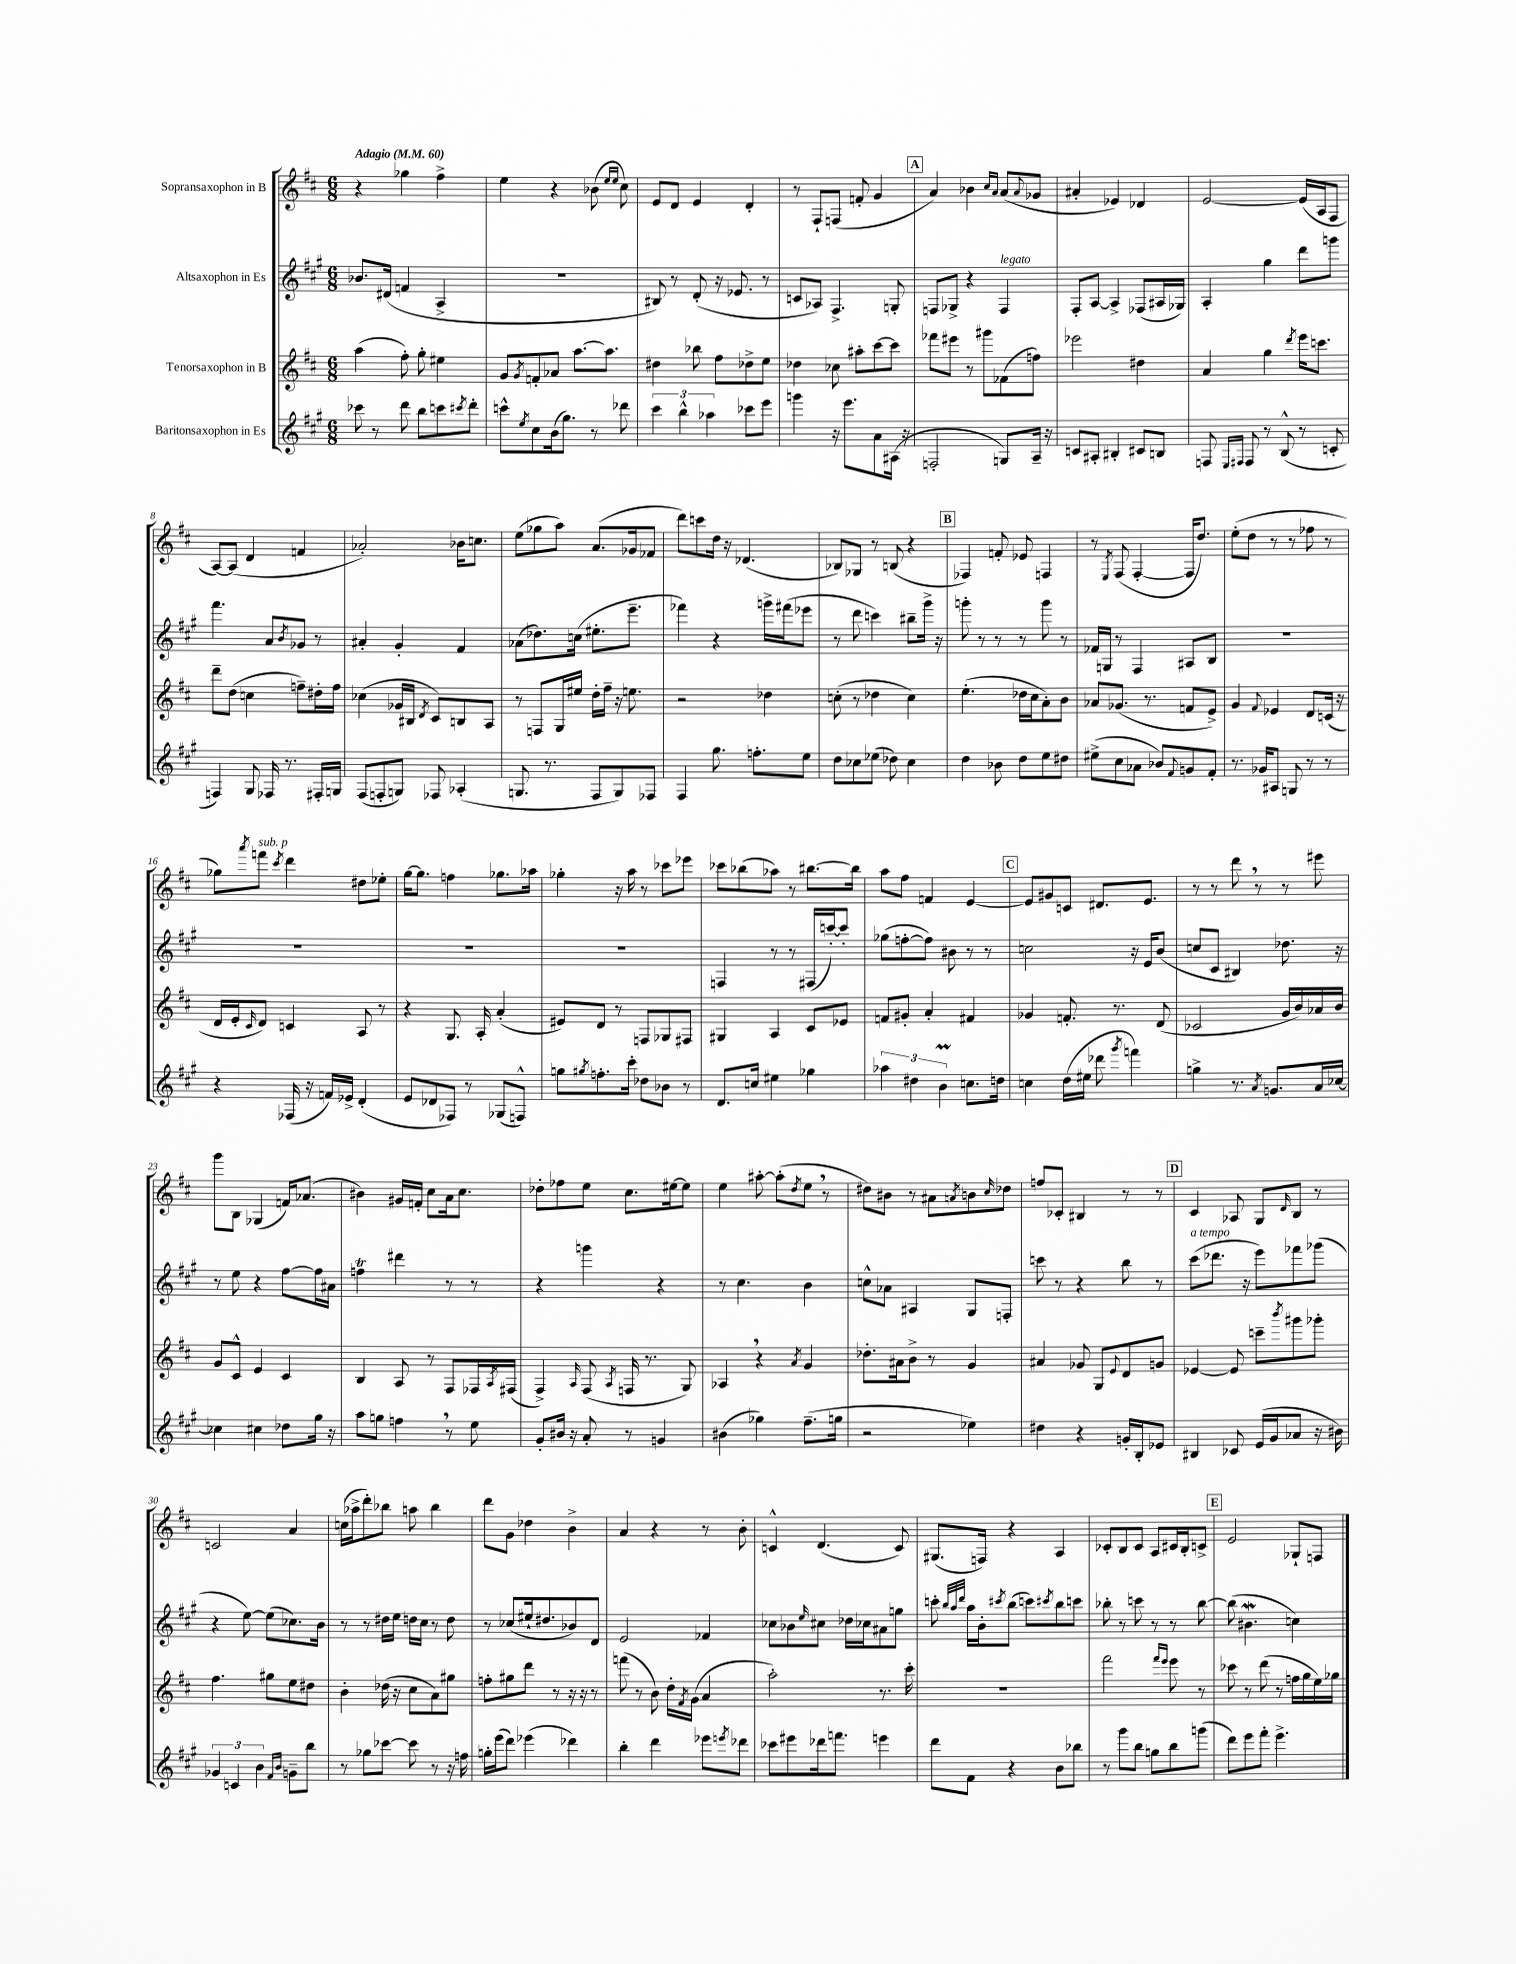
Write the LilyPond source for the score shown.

<<
\new StaffGroup <<
\new Staff = "s0" \with { instrumentName = "Sopransaxophon in B" } {
    \clef treble \key d \major \numericTimeSignature \time 6/8 \tempo "Adagio" 4 = 60
    r4 ges''4 fis''4-> |
    e''4 r4 bes'8( \grace { e''16 e''16 } cis''8) |
    e'8 d'8 e'4 d'4-. |
    r8 fis8-! f8( f'8-. g'4 |
    \mark \markup { \box "A" } a'4) bes'4 \grace { cis''16 a'16 } a'8( \appoggiatura { a'8 } ges'8 |
    ais'4-. ees'4) des'4 |
    e'2~ e'16( a16 fis8 |
    a8~) a8( d'4 f'4 |
    aes'2-.) bes'16 c''8. |
    e''8( ges''8 a''8) a'8.( ges'16 fes'8 |
    d'''8) c'''8 d''16 r16 des'4.( |
    bes8) ges8 r8 b8( r4 |
    \mark \markup { \box "B" } fes4) f'8-. ees'8 f4 |
    r8 \acciaccatura { e8 } fis8( fis4~-. fis16 d''8.) |
    e''8-.( d''8 r8 r8 fes''8 r8 |
    ges''8) \acciaccatura { a'''8 } f'''8^\markup { \italic "sub. p" } \acciaccatura { cis'''8 } d'''4 dis''8 ees''8-. |
    g''16~ g''8. f''4 ges''8. aes''16 |
    ges''4-. r16 a''16 r8 ces'''8 ees'''8 |
    ces'''8 bes''8( aes''8) r8 bis''8.~ bis''16 |
    a''8 fis''8 f'4 e'4~ |
    \mark \markup { \box "C" } e'8 gis'8 c'8 dis'8. e'8. |
    r8 r8 d'''8 \breathe r8 r8 eis'''8 |
    g'''8 b8 ges4( f'16) aes'8.( |
    bis'4) gis'16 f'16-. cis''8 a'16 cis''8. |
    des''8-. fes''8 e''8 cis''8. eis''16~ eis''8 |
    e''4 ais''8~-. ais''8-.( \acciaccatura { d''8 } e''8 \breathe r8 |
    dis''8) bis'8 r8 ais'8 \acciaccatura { a'8 } b'8 \grace { cis''16 } des''8 |
    f''8 ces'8-. bis4 r8 r8 |
    \mark \markup { \box "D" } cis'4 aes8 g8 \grace { d'16 } b8 r8 |
    c'2 a'4 |
    c''16( aes''16-> d'''8-.) bes''8 a''8 bes''4 |
    d'''8 g'8 des''4 b'4-> |
    a'4 r4 r8 b'8-. |
    c'4-^ d'4.( c'8) |
    gis8.( f16) r4 a4 |
    ces'8-. b8 ces'8 a8 cis'16 b16-. c'8-> |
    \mark \markup { \box "E" } e'2 ges8-! f8 \bar "|." |
}
\new Staff = "s1" \with { instrumentName = "Altsaxophon in Es" } {
    \clef treble \key a \major \numericTimeSignature \time 6/8
    bes'8. dis'16( f'4 a4-> |
    R2. |
    bis8) r8 d'8-.( r16 ees'8. r8 |
    c'8 aes8) fis4.-> g8-. |
    \mark \markup { \box "A" } f8 ges8-> r4 f4^\markup { \italic "legato" } |
    fis8-. a8~ a4-> fes8( ais16 ges16) |
    a4-. gis''4 d'''8 g'''8 |
    fis'''4. a'8 \acciaccatura { b'8 } ges'8 r8 |
    ais'4-. gis'4-. fis'4 |
    aes'8( des''8.) c''16( eis''8.-. e'''8.-- |
    fes'''4) r4 g'''16-> fis'''16( ees'''8 |
    r8 d'''8 c'''4) bis''8-- gis'''16-> r16 |
    \mark \markup { \box "B" } g'''8-. r8 r8 r8 g'''8 r8 |
    fes'16 g16 r8 fis4 ais8 b8 |
    R2. |
    R2. |
    R2. |
    R2. |
    f4 r8 r8 fis16( c'''16~-.) c'''8-. |
    ges''8( f''8~-. f''8) bis'8 r8 r8 |
    \mark \markup { \box "C" } c''2 r16 e'16 b'8( |
    c''8 cis'8 bis4) des''8. r16 |
    r8 e''8 r4 fis''8~ fis''16 ais'16 |
    f''4\trill dis'''4 r8 r8 |
    r4 g'''4 r4 |
    r8 cis''4. b'4 |
    c''8-^ aes'8 ais4 gis8 f8-. |
    c'''8 r8 r4 b''8 r8 |
    \mark \markup { \box "D" } cis'''8^\markup { \italic "a tempo" }( des'''8. r16 e'''8) fes'''8 ges'''8( |
    r4 e''8~) e''8( ces''8.) b'16 |
    r8 r8 dis''16 e''16 d''16 cis''16 r8 d''8 |
    r8 ces''8( eis''16-! dis''8. bes'8) d'8 |
    e'2 fes'4 |
    ces''8 bes'8 \grace { e''16 } cis''8 des''16 ces''16 ais'8 g''8 |
    c'''8-. \grace { b''32 a''32 d'''32 } a''16 b'16-. \acciaccatura { cis'''8 } b''8( c'''8) \acciaccatura { cis'''8 } b''8 c'''8 |
    bes''8-. r8 c'''8 r8 r8 bes''8~ |
    \mark \markup { \box "E" } bes''8( bis'4.\mordent c''4) \bar "|." |
}
\new Staff = "s2" \with { instrumentName = "Tenorsaxophon in B" } {
    \clef treble \key d \major \numericTimeSignature \time 6/8
    a''4( fis''8-.) g''8-. eis''4 |
    g'8 \acciaccatura { g'8 } f'8-. aes'8 a''8.~ a''8. |
    dis''4 bes''8 fis''8 des''8-> e''8 |
    des''4 ces''8 ais''8-. cis'''8~ cis'''8 |
    \mark \markup { \box "A" } fes'''8 eis'''8 r8 gis'''8 fes'8( f''8) |
    ees'''2 dis''4 |
    a'4 g''4 \acciaccatura { d'''8 } e'''16 c'''8. |
    d'''8-- d''8( c''4 f''8--) dis''16-. f''16 |
    ces''4( ges'16 bis16 \acciaccatura { d'8 } cis'8) b8 a8 |
    r8 f8 g16 eis''16 d''16-. fis''16-- r16 e''8. |
    r2 des''4 |
    c''8-.( r8 des''4 c''4) |
    \mark \markup { \box "B" } e''4.-.( des''16 cis''16 a'8-.) b'8 |
    aes'8 ges'8.( r8. f'8 e'8->) |
    g'4 \appoggiatura { fis'8 } ees'4 d'8 c'16( r16 |
    d'16 e'16-. \grace { cis'16 } d'8) c'4 a8 r8 |
    r4 g8. a16-. a'4-.( |
    eis'8) d'8 r8 f8 ges8 fis8 |
    gis4 a4 cis'8 ees'8 |
    f'8 gis'8-. a'4-. fis'4 |
    \mark \markup { \box "C" } ges'4 f'8.-. r8. d'8( |
    ces'2 g'16 b'16) aes'16 b'16 |
    g'8 cis'8-^ e'4 cis'4 |
    b4 a8 r8 fis8 fes16 \acciaccatura { a8 } fis16( |
    fis4->) \grace { a16 } fis8( \acciaccatura { a8 } f16 r8. g8) |
    aes4 \breathe r4 \acciaccatura { a'8 } g'4 |
    des''8.-. ais'16 b'8-> r8 g'4 |
    ais'4 ges'8 g8 \appoggiatura { e'8 } d'8 g'8 |
    \mark \markup { \box "D" } ees'4~ ees'8 c'''8-- \acciaccatura { b'''8 } gis'''8 ges'''8-. |
    fis''4. gis''8 e''8 dis''8 |
    b'4-. des''16( r16 cis''8 a'8) gis''8 |
    f''8-. gis''8 d'''8 r8 r16 r16 r8 |
    f'''8( r8 b'8) d''16-. \acciaccatura { fis'8 } g'16( a'4 |
    a''2-.) r8. cis'''16-. |
    R2. |
    fis'''2 \grace { fis'''16 e'''16 } e'''8 r8 |
    \mark \markup { \box "E" } ces'''8 r8 d'''8( r8 f''16 g''16 e''16) ges''16 \bar "|." |
}
\new Staff = "s3" \with { instrumentName = "Baritonsaxophon in Es" } {
    \clef treble \key a \major \numericTimeSignature \time 6/8
    ces'''8 r8 d'''8 b''8 c'''8 \acciaccatura { cis'''8 } d'''8-. |
    c'''8-^ \acciaccatura { e''8 } cis''8 b'16( gis''8.) r8 des'''8 |
    \tuplet 3/2 { cis'''4 b''4-^ aes''4 } ces'''8 e'''8 |
    g'''4 r16 e'''8. a'8 ais16( r16 |
    \mark \markup { \box "A" } f2-. g8) a16-- r16 |
    c'8 ais8-. bis4-. cis'8 b8 |
    f8 \grace { e16 fis16 } fis8 r8 b8-^( r8 c'8-. |
    f4) gis8 fes16 r8. fis16-. g16 |
    fis8( f8-. g8) fes8 aes4-.( |
    g8. r8. fis8 g8) fes8 |
    fis4 gis''8. f''8.-. e''8 |
    d''8 ces''8 ees''8( des''8) ces''4 |
    \mark \markup { \box "B" } d''4 bes'8 d''8 e''8 dis''8 |
    eis''8->( cis''8 aes'8 bes'8) \appoggiatura { fis'8 } g'8 fis'8-. |
    r8. ges'16 ais8 g8 r8 r8 |
    r4 fes16( r16 f'16) ees'16-> d'4-.( |
    e'8 des'8 fes8) r8 ges8( f8-^) |
    g''8 \acciaccatura { gis''8 } f''8.-. cis'''16-. des''8 bes'8 r8 |
    d'8. c''16 eis''4 ges''4 |
    \tuplet 3/2 { aes''4 dis''4 b'4\prall } c''8. d''16 |
    \mark \markup { \box "C" } c''4 d''16( eis''16 des'''8 \acciaccatura { gis'''8 } f'''4) |
    g''4-> r8. \acciaccatura { a'8 } g'8. a'16 ces''16~ |
    ces''4 cis''4 des''8 gis''16 r16 |
    a''8 g''8 f''4 \breathe r8 e''8 |
    gis'8-. bis'16 r16 a'8-. r8 g'4 |
    bis'4( ges''4) fis''8.--( g''16 |
    r2 ees''4) |
    dis''4 r4 g'16-. b16-. ees'8 |
    \mark \markup { \box "D" } bis4 ces'8 e'16( gis'16 aes'8 r16 bis'16) |
    \tuplet 3/2 { ges'4 c'4 b'4 } \grace { fis'16 b'16 } g'8-- b''8 |
    r8 ges''8 ces'''8~ ces'''8 r8 r16 f''16 |
    g''16-. e'''16( d'''8) ees'''4( des'''4) |
    b''4-. d'''4 ees'''8 \acciaccatura { e'''8 } des'''8 |
    ces'''8 eis'''8 des'''16 f'''8. e'''4 |
    d'''8 fis'8 r4 b'8 bes''8 |
    r8 gis'''8 b''8 g''8 b''8 g'''8( |
    \mark \markup { \box "E" } d'''8) e'''8 fis'''8-. e'''4.-> \bar "|." |
}
>>
>>
